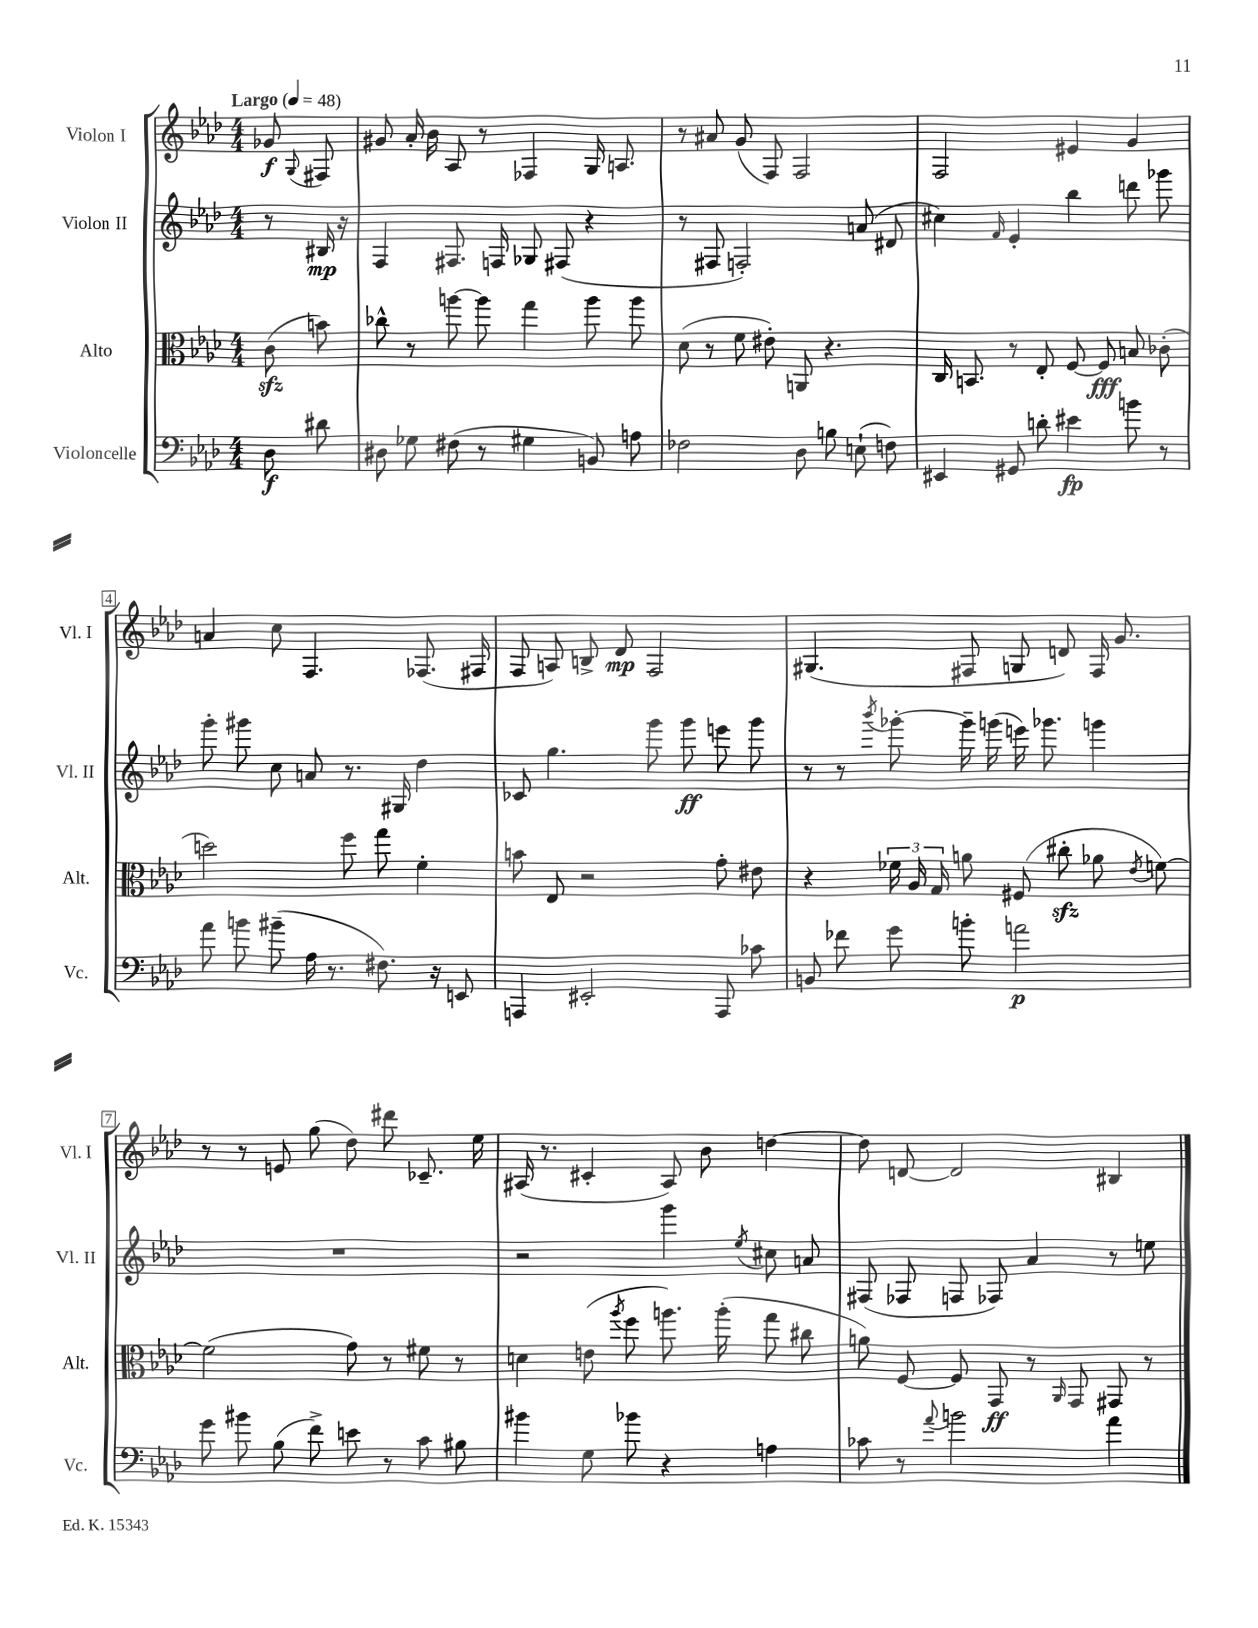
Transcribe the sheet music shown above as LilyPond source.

<<
\new StaffGroup <<
\new Staff = "s0" \with { instrumentName = "Violon I" shortInstrumentName = "Vl. I" } {
    \clef treble \key aes \major \numericTimeSignature \time 4/4 \partial 4 \tempo "Largo" 4 = 48
    \autoBeamOff ges'8\f \appoggiatura { g8 } fis8 |
    gis'8 aes'16-. bes'16 aes8 r8 fes4 g16 a8. |
    r8 ais'8 g'8( f8) f2 |
    f2 eis'4 g'4 |
    a'4 c''8 f4. fes8.( fis16 |
    f8 a8) b8-> des'8\mp f2 |
    gis4.( fis8 g8 d'8) fis16 g'8. |
    r8 r8 e'8 g''8( des''8) dis'''8 ces'8.-- ees''16 |
    ais16( r8. cis'4-. ais8) bes'8 d''4~ |
    d''8 d'8~ d'2 bis4 \bar "|." |
}
\new Staff = "s1" \with { instrumentName = "Violon II" shortInstrumentName = "Vl. II" } {
    \clef treble \key aes \major \numericTimeSignature \time 4/4 \partial 4
    \autoBeamOff r8 bis16\mp r16 |
    f4 fis8. f16 ges8 fis8( r4 |
    r8 fis8 f2-.) a'8( dis'8 |
    cis''4) \grace { f'16 } ees'4-. bes''4 d'''8 ges'''8 |
    g'''8-. gis'''8 c''8 a'8 r8. gis16 des''4 |
    ces'8 g''4. g'''8 g'''8\ff e'''8 g'''8 |
    r8 r8 \acciaccatura { bes'''8 } ges'''8~-. ges'''16-- g'''16( e'''16) ges'''8. g'''4 |
    R1 |
    r2 g'''4 \acciaccatura { ees''8 } cis''8 a'8 |
    fis8( fes8 f8 fes8) aes'4 r8 e''8 \bar "|." |
}
\new Staff = "s2" \with { instrumentName = "Alto" shortInstrumentName = "Alt." } {
    \clef alto \key aes \major \numericTimeSignature \time 4/4 \partial 4
    \autoBeamOff c'8\sfz( b'8) |
    ces''8-^ r8 a''8~ a''8 g''4 a''8 a''8 |
    des'8( r8 f'8 eis'8-.) a,8 r4. |
    c16 b,8. r8 ees8-. f8~ f8\fff b8 ces'8-.( |
    d''2) f''8 g''8 f'4-. |
    b'8 ees8 r2 g'8-. eis'8 |
    r4 \tuplet 3/2 { fes'16 aes16 g16 } a'8 fis8( cis''8-.\sfz aes'8 \acciaccatura { ees'8 } f'8~) |
    f'2( g'8) r8 fis'8 r8 |
    d'4 e'8( \acciaccatura { aes''8 } f''8 a''8.) a''16-.( g''8 cis''8 |
    a'8) f8~ f8 g,8\ff r8 \grace { aes,16 } g,8 gis,8 r8 \bar "|." |
}
\new Staff = "s3" \with { instrumentName = "Violoncelle" shortInstrumentName = "Vc." } {
    \clef bass \key aes \major \numericTimeSignature \time 4/4 \partial 4
    \autoBeamOff des8\f dis'8 |
    dis8 ges8 fis8( r8 gis4 b,8) a8 |
    fes2 des8 b8 e8-!( f8) |
    eis,4 gis,8 d'8-. eis'4\fp b'8 r8 |
    aes'8 b'8 bis'8--( aes16 r8. fis8.) r16 e,8 |
    a,,4 eis,2-. a,,8 ces'8 |
    b,8 fes'8 g'8 b'8-. a'2\p |
    g'8 bis'8 bes8( f'8->) e'8 r8 c'8 bis8 |
    bis'4 g8 bes'8 r4 a4 |
    ces'8 r8 \appoggiatura { aes'8 } b'2 aes'4 \bar "|." |
}
>>
>>
\layout { \context { \Score \override BarNumber.stencil = #(make-stencil-boxer 0.1 0.3 ly:text-interface::print) } }
